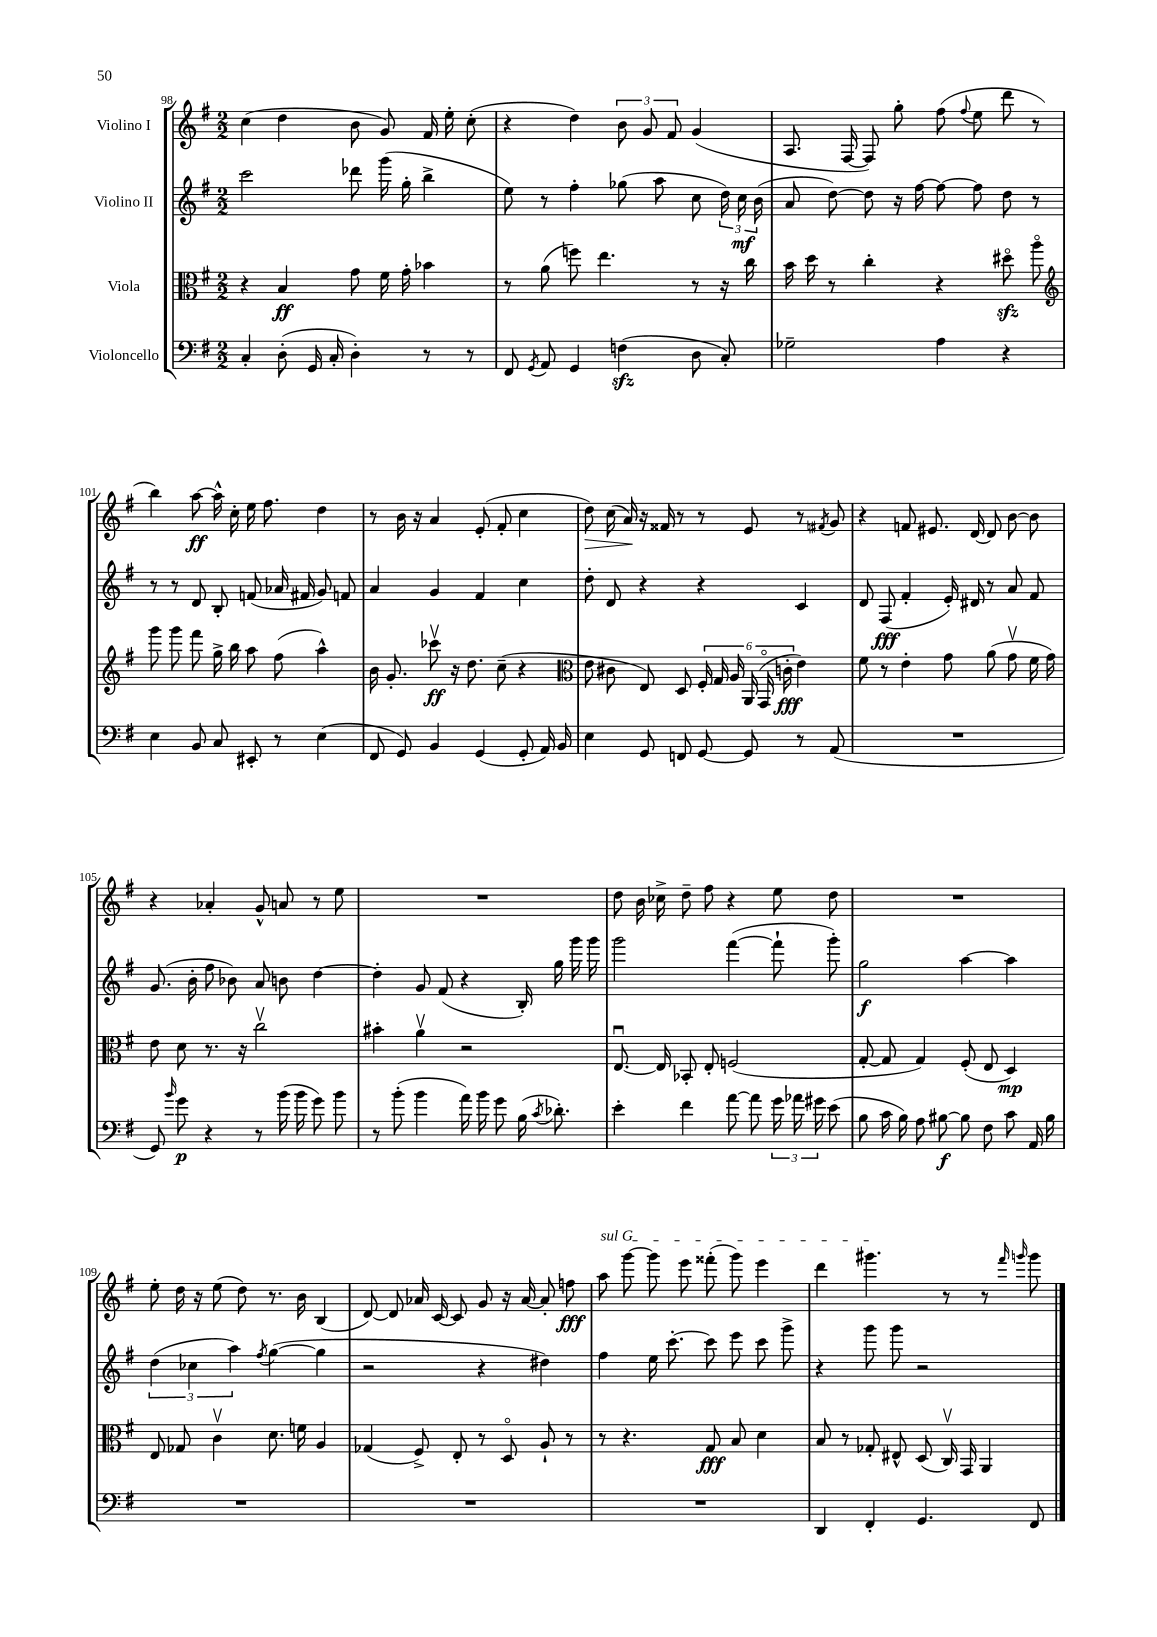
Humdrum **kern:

**kern	**kern	**kern	**kern
*staff4	*staff3	*staff2	*staff1
*clefF4	*clefC3	*clefG2	*clefG2
*k[f#]	*k[f#]	*k[f#]	*k[f#]
*M2/2	*M2/2	*M2/2	*M2/2
4C'	4r	2ccc	(4cc
(8D'	4B	.	4dd
16GG	.	.	.
16C'	.	.	.
4D')	8g	8ddd-	8b
.	16f#	(16ggg	8g)
.	16g'	16gg'	.
8r	4b-	4bb^	16f#
.	.	.	16ee'
8r	.	.	(8cc'
=	=	=	=
8FF#	8r	8ee)	4r
8qGG	.	.	.
8AA	(8a	8r	.
4GG	8ff)	4ff#'	4dd)
.	4.ee	.	.
(4F	.	(8gg-	12b
.	.	.	12g
.	.	8aa	.
.	.	.	12f#
8D	8r	8cc	(4g
8C')	16r	24dd)	.
.	.	24cc	.
.	16cc	.	.
.	.	(24b	.
=	=	=	=
2G-~	16b	8a	8.A
.	16dd	.	.
.	8r	[8dd)	.
.	.	.	[16F#
.	4cc'	8dd]	8F#])
.	.	16r	8gg'
.	.	[16ff#	.
4A	4r	8ff#_	(8ff#
.	.	.	8qqff#
.	.	8ff#]	8ee
4r	8dd#o	8dd	8ddd
.	8aao	8r	8r
=	=	=	=
*	*clefG2	*	*
4E	8ggg	8r	4bb)
.	8ggg	8r	.
8BB	8fff#	8d	[8aa
8C	16gg^	8B'	16aa^^]
.	16bb	.	16cc'
8EE#'	8aa	(8f	16ee
.	.	.	8.ff#
8r	(8ff#	16a-	.
.	.	16f#	.
(4E	4aa^^)	8g)	4dd
.	.	8f	.
=	=	=	=
8FF#	16b	4a	8r
.	8.g'	.	.
8GG)	.	.	16b
.	.	.	16r
4BB	8ccc-v	4g	4a
.	16r	.	.
.	8.dd	.	.
(4GG	.	4f#	(8e'
.	(8cc~	.	8f#'
8GG'	4r	4cc	4cc
16AA)	.	.	.
16BB	.	.	.
=	=	=	=
*	*clefC3	*	*
4E	8e	8dd'	8dd)
.	8c#	8d	(16cc
.	.	.	16a)
8GG	8E)	4r	16r
.	.	.	16f##
8FF	8D	.	8r
[8GG	24F#'	4r	8r
.	24G	.	.
.	24A	.	.
8GG]	(24AA	.	8e
.	24GGo	.	.
.	24c'	.	.
8r	4e)	4c	8r
.	.	.	8qf#
(8AA	.	.	8g
=	=	=	=
1r	8f#	8d	4r
.	8r	(8F#	.
.	4e'	4f#'	8f
.	.	.	8.e#
.	8g	16e')	.
.	.	16d#	[16d
.	(8a	8r	8d]
.	8gv	8a	[8b
.	16f#	8f#	8b]
.	16g)	.	.
=	=	=	=
8GG)	8e	(8.g	4r
16qqb	.	.	.
8g	8d	.	.
.	.	16b'	.
4r	8.r	8ff#	4a-'
.	.	8b-)	.
.	16r	.	.
8r	2ccv	8a	8g^^
(16b	.	8b	8a
16b	.	.	.
8g)	.	[4dd	8r
8b	.	.	8ee
=	=	=	=
8r	4b#'	4dd']	1r
(8b'	.	.	.
4b	4av	8g	.
.	.	(8f#	.
16a)	2r	4r	.
16b	.	.	.
8g	.	.	.
(16B	.	16B')	.
8qc	.	.	.
8.d-')	.	16gg	.
.	.	16ggg	.
.	.	16ggg	.
=	=	=	=
4e'	[8.Eu	2ggg	8dd
.	.	.	16b
.	16E]	.	16cc-^
4f#	8BB-'	.	8dd~
.	8E'	.	8ff#
[8a	(2F	([4fff#	4r
8a]	.	.	.
24g	.	8fff#`]	8ee
24a-	.	.	.
24g#	.	.	.
(8e	.	8ggg')	8dd
=	=	=	=
8B	[8G'	2gg	1r
16c	8G]	.	.
16B)	.	.	.
8A	4G)	.	.
[8B#	.	.	.
8B#]	(8F#'	[4aa	.
8F#	8E	.	.
8c	4D)	4aa]	.
16AA	.	.	.
16B#	.	.	.
=	=	=	=
1r	8E	(6dd	8ee'
.	8G-	.	16dd
.	.	6cc-	.
.	.	.	16r
.	4cv	.	(8ee
.	.	6aa)	.
.	.	.	8dd)
.	.	8qff#	.
.	8.d	([4gg	8.r
.	16f	.	16b
.	4A	4gg]	(4B
=	=	=	=
1r	(4G-	2r	[8d)
.	.	.	8d]
.	8F#^)	.	16a-
.	.	.	[16c
.	8E'	.	8c]
.	8r	4r	8g
.	8Do	.	16r
.	.	.	[16a-
.	8A`	4dd#)	8a-']
.	8r	.	8ff
=	=	=	=
1r	8r	4ff#	8aa
.	4.r	.	[8ggg
.	.	16ee	8ggg]
.	.	[8.ccc'	.
.	.	.	8eee
.	8G	8ccc]	(8fff##'
.	8B	8eee	8ggg)
.	4d	8ccc	4eee
.	.	8ggg^	.
=	=	=	=
4DD	8B	4r	4ddd
.	8r	.	.
4FF#'	8G-'	8ggg	4.ggg#
.	8E#^^	8ggg	.
4.GG	(8D	2r	.
.	16Cv)	.	8r
.	16GG	.	.
.	4AA	.	8r
.	.	.	16qqfff#
.	.	.	16qqggg
8FF#	.	.	8ggg
==	==	==	==
*-	*-	*-	*-
